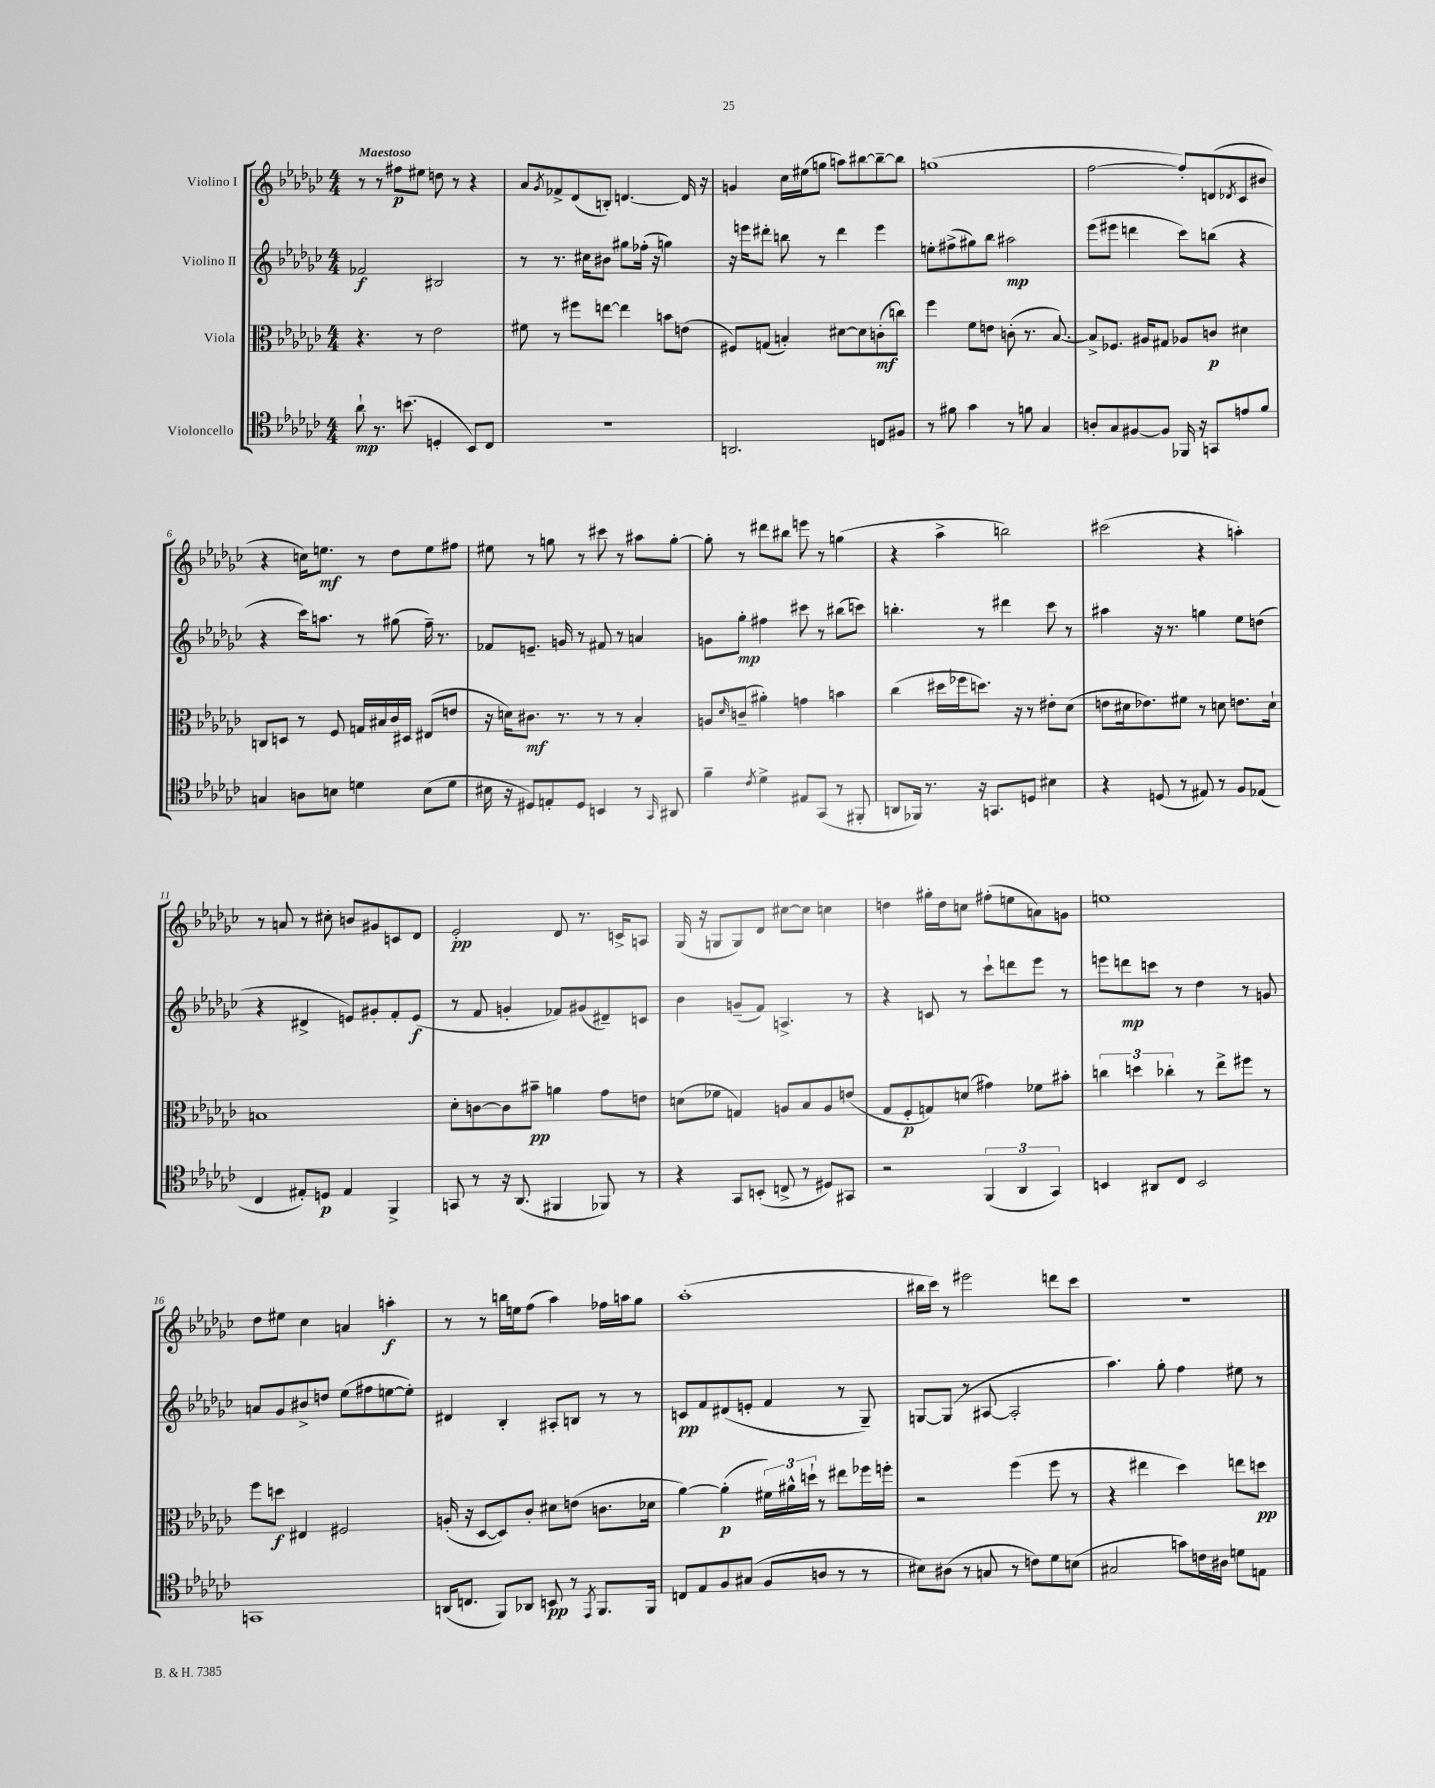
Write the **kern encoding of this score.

**kern	**dynam	**kern	**dynam	**kern	**dynam	**kern	**dynam
*part4	*part4	*part3	*part3	*part2	*part2	*part1	*part1
*staff4	*staff4	*staff3	*staff3	*staff2	*staff2	*staff1	*staff1
*I"Violoncello	*	*I"Viola	*	*I"Violino II	*	*I"Violino I	*
*clefC4	*	*clefC3	*	*clefG2	*	*clefG2	*
*k[b-e-a-d-g-c-]	*	*k[b-e-a-d-g-c-]	*	*k[b-e-a-d-g-c-]	*	*k[b-e-a-d-g-c-]	*
*M4/4	*	*M4/4	*	*M4/4	*	*M4/4	*
=1	=1	=1	=1	=1	=1	=1	=1
!	!	!	!	!	!	!LO:TX:a:B:t=Maestoso	!
8a-`\	mp	4.r	.	2f-X/	f	8r	.
8.r	.	.	.	.	.	8r	.
.	.	.	.	.	.	8ff#X\L	p
(8.bn\	.	.	.	.	.	.	.
.	.	8r	.	.	.	8ee#X\J	.
4Dn'/	.	2e-\	.	2B#X/	.	8ddn\	.
.	.	.	.	.	.	8r	.
8BB-/L)	.	.	.	.	.	4r	.
8C-/J	.	.	.	.	.	.	.
=2	=2	=2	=2	=2	=2	=2	=2
1r	.	8f#X\	.	8r	.	8a-/L	.
.	.	.	.	.	.	8qg-/	.
.	.	8r	.	8.r	.	8f-X^/	.
.	.	8ff#X\L	.	.	.	(8d-/	.
.	.	.	.	16cc#X\KL	.	.	.
.	.	[8een\J	.	8b#X\J	.	8Bn'/J)	.
.	.	4ee\]	.	8gg#X\L	.	[4.dn/	.
.	.	.	.	(16ff-X'\Jk	.	.	.
.	.	.	.	16r	.	.	.
.	.	8bn\L	.	4ggn\)	.	.	.
.	.	(8en\J	.	.	.	16d/]	.
.	.	.	.	.	.	16r	.
=3	=3	=3	=3	=3	=3	=3	=3
2.AAn/	.	8F#X/L)	.	16r	.	4gn/	.
.	.	.	.	16eeen\KL	.	.	.
.	.	(8Gn/J	.	8ddd#X'\J	.	.	.
.	.	4Bn'/)	.	8bbn\	.	16cc-\LL	.
.	.	.	.	.	.	(16ee#X\J	.
.	.	.	.	8r	.	8ggn\J	.
.	.	[8d#X\L	.	4ddd#\	.	8aan\L)	.
.	.	8d#\]	.	.	.	[8bb#X\	.
8Cn/L	.	(8cn'\	mf	4eee\	.	8bb#~\_	.
8F#X/J	.	8ccn\J)	.	.	.	8bb#\J]	.
=4	=4	=4	=4	=4	=4	=4	=4
8r	.	4ff\	.	8een'\L	.	(1ggn	.
8f#X\	.	.	.	(8ff#X^\	.	.	.
4g-\	.	8f\L	.	8gg#X\)	.	.	.
.	.	8en\J	.	8bb-\J	.	.	.
8r	.	(8cn'\	.	2aa#X\	mp	.	.
8fn\	.	8.r	.	.	.	.	.
4G-/	.	.	.	.	.	.	.
.	.	[8.B-/)	.	.	.	.	.
=5	=5	=5	=5	=5	=5	=5	=5
8An'/L	.	8B-^/L]	.	(8eee-\L	.	[2ff\	.
8G-/	.	8.F-X/J	.	8eee#X\J	.	.	.
[8F#X/	.	.	.	4dddn\	.	.	.
.	.	16A#X/KL	.	.	.	.	.
8F#/J]	.	8G#X/J	.	.	.	.	.
16FF-X/	.	8A-X/L	.	8ccc-\L)	.	8ff'/L])	.
16r	.	.	.	.	.	.	.
8GGn/L	.	8cn/J	p	(8bbn\J	.	(8dn/	.
.	.	.	.	.	.	8qd-X/	.
8en/	.	4d#X\	.	4r	.	8c-/	.
8f/J	.	.	.	.	.	8b#X/J	.
!!LO:LB:g=z
=6	=6	=6	=6	=6	=6	=6	=6
4Gn/	.	8Cn/L	.	4r	.	4r	.
.	.	8Dn/J	.	.	.	.	.
8An\L	.	8r	.	16ccc-\KL)	.	16ccn\KL)	.
.	.	.	.	8.aan\J	.	8.een\J	mf
8Bn\J	.	8F/	.	.	.	.	.
4dn\	.	16Gn/LL	.	8r	.	8r	.
.	.	16B#X/	.	.	.	.	.
.	.	16c-/	.	(8gg#X\	.	8dd-\L	.
.	.	16D#X/JJ	.	.	.	.	.
(8B\L	.	(8E#X/L	.	16ff~\)	.	8ee\	.
.	.	.	.	8.r	.	.	.
8d\J	.	8en/J	.	.	.	8ff#X\J	.
=7	=7	=7	=7	=7	=7	=7	=7
16B#X\	.	16r	.	8f-X/L	.	8ee#X\	.
16r	.	16dn\KL)	.	.	.	.	.
8D#X/L)	.	8.c#X\J	mf	8.en~/J	.	8r	.
8En'/	.	.	.	.	.	8ggn\	.
.	.	8.r	.	16gn/	.	.	.
8D#/J	.	.	.	8r	.	8r	.
4BBn/	.	8r	.	8f#X/	.	8ccc#X\	.
.	.	8r	.	8r	.	8r	.
8r	.	4B-'/	.	4an/	.	8aa#X\L	.
16qqGG-/	.	.	.	.	.	.	.
8AA#X/	.	.	.	.	.	[8gg'\J	.
=8	=8	=8	=8	=8	=8	=8	=8
4f~\	.	8An/L	.	8gn\L	.	8gg'\]	.
.	.	16qqd-/	.	.	.	.	.
.	.	(8cn~/J	.	8gg-'\J	mp	8r	.
8qc-/	.	.	.	.	.	.	.
4d-^\	.	4a#X'\)	.	4ff#X\	.	8ddd#X\L	.
.	.	.	.	.	.	8bb#X\J	.
8E#X/L	.	4gn\	.	8ccc#X\	.	8eeen\	.
(8GG-/J	.	.	.	8r	.	8r	.
8r	.	4bn\	.	(8bb#X\L	.	(4ggn\	.
8FF#X'/	.	.	.	8cccn\J)	.	.	.
=9	=9	=9	=9	=9	=9	=9	=9
8AAn/L	.	(4cc-\	.	4.bbn'\	.	4r	.
16FF-X/Jk)	.	.	.	.	.	.	.
8.r	.	.	.	.	.	.	.
.	.	16dd#X\LL	.	.	.	4aa-^\	.
.	.	16ff-X\J	.	.	.	.	.
16r	.	8.ddn\J)	.	8r	.	.	.
8.GGn/L	.	.	.	.	.	.	.
.	.	.	.	4ddd#X\	.	2bbn\)	.
.	.	16r	.	.	.	.	.
8Dn/J	.	8r	.	.	.	.	.
4B#X\	.	8e#X'\L	.	8ccc-\	.	.	.
.	.	(8d-\J	.	8r	.	.	.
=10	=10	=10	=10	=10	=10	=10	=10
4r	.	8en\L	.	4aa#X\	.	(2ccc#X\	.
.	.	16d#X\k	.	.	.	.	.
.	.	8.e-X\)	.	.	.	.	.
(8Dn/	.	.	.	16r	.	.	.
.	.	.	.	8.r	.	.	.
8r	.	8f#X\J	.	.	.	.	.
8E#X/)	.	8r	.	4ggn\	.	4r	.
8r	.	8dn\	.	.	.	.	.
8F/L	.	8.en\L	.	8ee-\L	.	4aan'\)	.
(8E-X/J	.	.	.	(8ddn\J	.	.	.
.	.	16d`\Jk	.	.	.	.	.
!!LO:LB:g=z
=11	=11	=11	=11	=11	=11	=11	=11
4C-/	.	1Bn	.	4r	.	8r	.
.	.	.	.	.	.	8an/	.
8E#X'/L)	.	.	.	4d#X^/	.	8r	.
8Dn/J	p	.	.	.	.	8cc#X'\	.
4E#/	.	.	.	8en/L)	.	8bn/L	.
.	.	.	.	8g#X'/	.	8g#X/	.
4FF^/	.	.	.	8f'/	.	8cn/	.
.	.	.	.	(8e/J	f	8d-/J	.
=12	=12	=12	=12	=12	=12	=12	=12
8GGn/	.	8d-'\L	.	8r	.	2e-'/	pp
8r	.	[8cn\	.	8f/	.	.	.
16r	.	8c\]	.	4gn'/	.	.	.
(8.AA-/	.	.	.	.	.	.	.
.	.	8b#X~\J	pp	.	.	.	.
4FF#X/	.	4an\	.	8f-X/L)	.	8d-/	.
.	.	.	.	(8g#X/	.	8.r	.
8FF-X/)	.	8g-\L	.	8d#X~/)	.	.	.
.	.	.	.	.	.	16cn^/KL	.
8r	.	8en\J	.	8cn/J	.	8An/J	.
=13	=13	=13	=13	=13	=13	=13	=13
4r	.	(8dn\L	.	4b-\	.	(16G-/	.
.	.	.	.	.	.	16r	.
.	.	8f-X\J	.	.	.	8Gn/L	.
8GG-/L	.	4Gn/)	.	(8gn~/L	.	8G/)	.
(8BBn'/J	.	.	.	8f/J)	.	8d-/J	.
8Cn^/	.	8An/L	.	4.An^/	.	[8cc#X\L	.
8r	.	8B-/	.	.	.	8cc#\J]	.
8D#X/L)	.	8A/	.	.	.	4ccn\	.
8GG#X/J	.	(8en/J	.	8r	.	.	.
=14	=14	=14	=14	=14	=14	=14	=14
2r	.	8G-/L	.	4r	.	4ddn\	.
.	.	8F'/	p	.	.	.	.
.	.	8Gn/)	.	8cn/	.	16gg#X'\LL	.
.	.	.	.	.	.	16dd\J	.
.	.	(8dn/J	.	8r	.	8ccn\J	.
(6FF/	.	4g#X\)	.	8ccc-`\L	.	(8ff#X'\L	.
.	.	.	.	8dddn\	.	8een\	.
6AA-/	.	.	.	.	.	.	.
.	.	8f-X\L	.	8eee-\J	.	8an\)	.
6GG-/)	.	.	.	.	.	.	.
.	.	8b#X'\J	.	8r	.	8gn\J	.
=15	=15	=15	=15	=15	=15	=15	=15
4BBn/	.	6ccn\	.	8eeen\L	.	1een	.
.	.	.	.	8dddn\	mp	.	.
.	.	6ddn\	.	.	.	.	.
8AA#X/L	.	.	.	8cccn\J	.	.	.
.	.	6cc-X'\	.	.	.	.	.
8C-/J	.	.	.	8r	.	.	.
2BB/	.	8r	.	4dd-\	.	.	.
.	.	8ee-^\L	.	.	.	.	.
.	.	8ff#X\J	.	8r	.	.	.
.	.	8r	.	8gn/	.	.	.
!!LO:LB:g=z
=16	=16	=16	=16	=16	=16	=16	=16
1GGn	.	8ff\L	.	8an/L	.	8dd-\L	.
.	.	8ddn\J	f	8g-/	.	8ee#X\J	.
.	.	4E#X/	.	8b#X^/	.	4cc-\	.
.	.	.	.	8ddn/J	.	.	.
.	.	2F#X/	.	(8ee-\L	.	4an/	.
.	.	.	.	8ff#X\	.	.	.
.	.	.	.	[8een\	.	4aan'\	f
.	.	.	.	8ee'\J])	.	.	.
=17	=17	=17	=17	=17	=17	=17	=17
(16AAn/KL	.	(16An'/	.	4d#X/	.	8r	.
8.Cn/J	.	16r	.	.	.	.	.
.	.	[8D-/L	.	.	.	8r	.
8FF/L)	.	8D-/])	.	4B-'/	.	16bbn\LL	.
.	.	.	.	.	.	16een\J	.
8AA-X/J	.	8c-'/J	.	.	.	(8ff\J	.
8BBn/	pp	8d#X\L	.	8A#X'/L	.	4aa-\)	.
8r	.	(8en\J	.	8Bn/J	.	.	.
8qEE-/	.	.	.	.	.	.	.
8.FF/L	.	8.cn\L	.	8r	.	16ff-X\LL	.
.	.	.	.	.	.	16aan\J	.
.	.	.	.	8r	.	8gg-\J	.
16FF/Jk	.	16d-X\Jk	.	.	.	.	.
=18	=18	=18	=18	=18	=18	=18	=18
8Cn/L	.	[4a-\)	.	8cn/L	pp	(1aa-'	.
8E-/	.	.	.	8f/	.	.	.
8F/	.	(4a-'\]	p	(8d#X/	.	.	.
(8G#X/J	.	.	.	8en'/J	.	.	.
8F/L	.	24f#X\LL)	.	4f/	.	.	.
.	.	24a#X^^\	.	.	.	.	.
.	.	24ddn`\JJ	.	.	.	.	.
8An/J	.	8r	.	.	.	.	.
8r	.	8ee#X\L	.	8r	.	.	.
8r	.	16ff-X\L	.	8G-~/)	.	.	.
.	.	16ffn'\JJ	.	.	.	.	.
=19	=19	=19	=19	=19	=19	=19	=19
8B#X\L)	.	2r	.	[8Gn/L	.	16bb#X\LL	.
.	.	.	.	.	.	16ccc-\JJ)	.
(8A#X\J	.	.	.	(8G/J]	.	8r	.
8r	.	.	.	8r	.	2eee#X\	.
8Gn/	.	.	.	[8A#X/	.	.	.
8r	.	(4ff\	.	2A#'/]	.	.	.
8cn\L)	.	.	.	.	.	.	.
8d-\	.	8ff\	.	.	.	8dddn\L	.
(8Bn\J	.	8r	.	.	.	8ccc-\J	.
=20	=20	=20	=20	=20	=20	=20	=20
2G#X/	.	4r	.	4.aa-\)	.	1r	.
.	.	4ee#X\	.	.	.	.	.
.	.	.	.	8gg-'\	.	.	.
8gn\L)	.	4dd-\)	.	4ff\	.	.	.
16cn\L	.	.	.	.	.	.	.
16A#X\JJ	.	.	.	.	.	.	.
8dn\L	.	8een\L	.	8ee#X\	.	.	.
8En\J	.	8ddn\J	pp	8r	.	.	.
==	==	==	==	==	==	==	==
*-	*-	*-	*-	*-	*-	*-	*-
